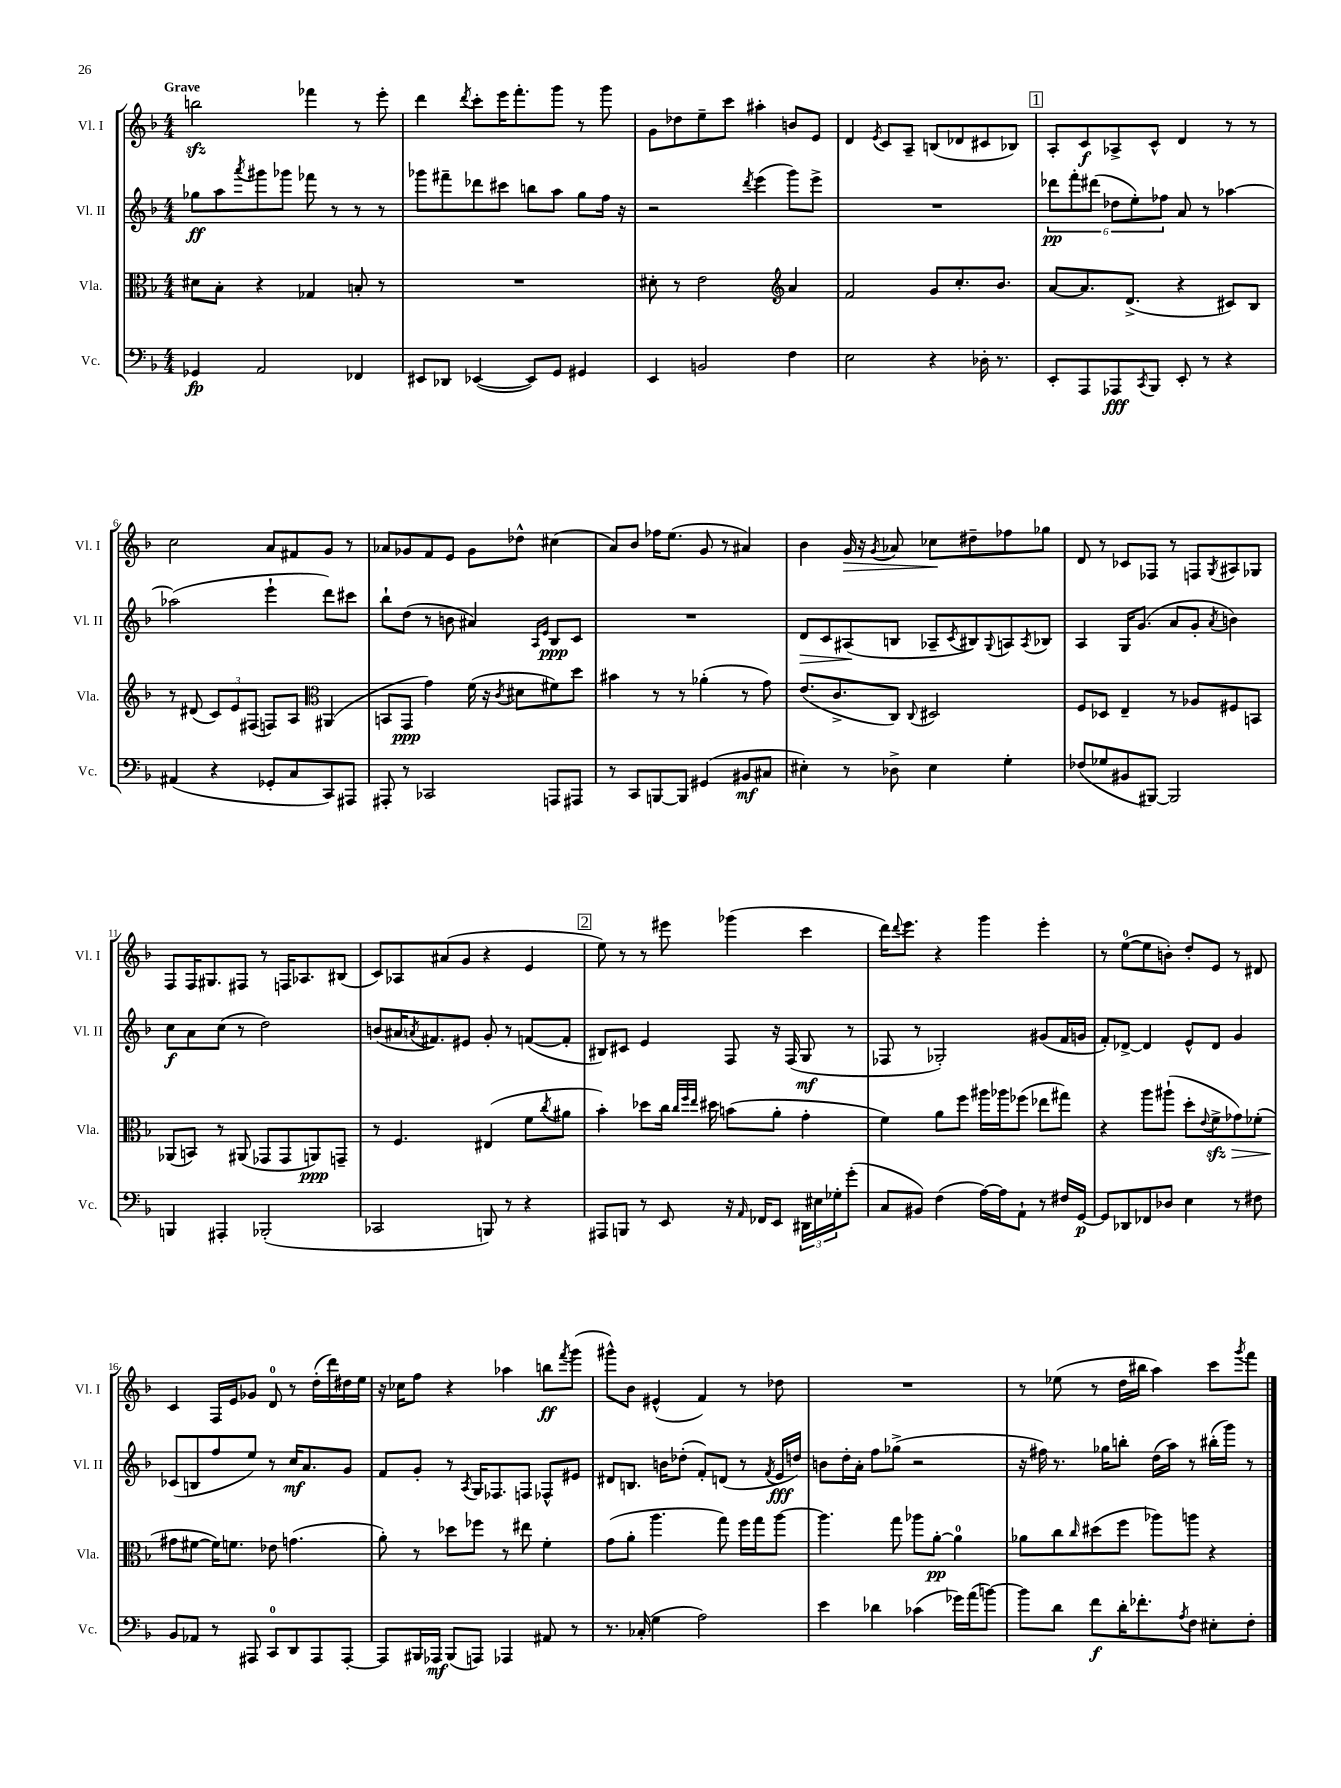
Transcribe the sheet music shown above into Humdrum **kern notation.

**kern	**kern	**kern	**kern
*staff4	*staff3	*staff2	*staff1
*clefF4	*clefC3	*clefG2	*clefG2
*k[b-]	*k[b-]	*k[b-]	*k[b-]
*M4/4	*M4/4	*M4/4	*M4/4
4GG-/	8d#\L	8gg-\L	2bb\
.	8B-'\J	8aa\	.
.	.	8qaaa/	.
2AA/	4r	8ggg#\	.
.	.	8ggg-\J	.
.	4G-/	8fff-\	4fff-\
.	.	8r	.
4FF-/	8B'/	8r	8r
.	8r	8r	8eee'\
=	=	=	=
8EE#/L	1r	8ggg-\L	4ddd\
8DD-/J	.	8fff#~\	.
.	.	.	8qddd/
([4EE-/	.	8ddd-\	8ccc'\L
.	.	8ccc#\J	16eee\K
.	.	.	8.fff'\
8EE-/]L)	.	8bb\L	.
8GG/J	.	8aa\J	8ggg\J
4GG#/	.	8gg\L	8r
.	.	16ff\Jk	8ggg\
.	.	16r	.
=	=	=	=
4EE/	8d#'\	2r	8g\L
.	8r	.	8dd-\
2BB/	2e\	.	8ee~\
.	.	.	8ccc\J
.	.	8qddd/	.
.	.	(4eee\	4aa#'\
*	*clefG2	*	*
4F\	4a/	8ggg\L)	8b/L
.	.	8eee^\J	8e/J
=	=	=	=
2E\	2f/	1r	4d/
.	.	.	8qe/
.	.	.	8c/L
.	.	.	8A~/J
4r	8g/L	.	(8B/L
.	8.cc'/	.	8d-/
16D-'\	.	.	8c#/
8.r	8.b-/J	.	.
.	.	.	8B-/J)
=	=	=	=
8EE'/L	[8a/L	12ddd-\L	8A'/L
.	.	12fff'\	.
8AAA/	8.a/]	.	8c/
.	.	(12ddd#\J	.
8AAA-/	.	12dd-\L	8A-^/
.	(8.d^/J	.	.
.	.	12ee'\)	.
8qCC/	.	.	.
8BBB-/J	.	.	8c^^/J
.	.	12ff-\J	.
8EE'/	4r	8a/	4d/
8r	.	8r	.
4r	8c#/L)	[4aa-\	8r
.	8B-/J	.	8r
=	=	=	=
(4AA#/	8r	(2aa-\]	2cc\
.	(8d#/	.	.
4r	12c/L)	.	.
.	12e/	.	.
.	(12F#/J	.	.
8GG-'/L	8F/L)	4eee`\	8a/L
8C/	8A/J	.	8f#/
*	*clefC3	*	*
8CC/)	(4AA#/	8ddd\L)	8g/J
8AAA#/J	.	8ccc#\J	8r
=	=	=	=
8AAA#'/	8BB/L	8bb-`\L	8a-/L
8r	8GG/J	(8dd\J	8g-/
2CC-/	4g\)	8r	8f/
.	.	8b\	8e/J
.	(16f\	4a#/)	8g-\L
.	16r	.	.
.	8qc/	.	.
.	8d#\L	.	8dd-^^\J
.	.	16qqA/LL	.
.	.	16qqe/JJ	.
8AAA/L	8f#\)	8B-/L	(4cc#\
8AAA#/J	8dd\J	8c/J	.
=	=	=	=
8r	4b#\	1r	8a/L)
8CC/L	.	.	8b-/J
[8BBB/	8r	.	16ff-\LK
.	.	.	(8.ee\J
8BBB/]J	8r	.	.
(4GG#/	(4a-'\	.	8g/
.	.	.	8r
8BB#/L	8r	.	4a#/)
8C#/J	8g\)	.	.
=	=	=	=
4E#'\)	(8.e/L	8d/L	4b-\
.	.	8c/	.
.	8.c^/	.	.
8r	.	(8A#/	16g/
.	.	.	16r
.	.	.	8qg/
8D-^\	8C/J)	8B/J	8a-/
.	8qqC/	.	.
4E#\	2D#/	8A-~/L	8cc-\L
.	.	8qc/	.
.	.	8B#/)	8dd#~\
.	.	8qqG/	.
4G'\	.	8A/	8ff-\
.	.	8qA/	.
.	.	8B-/J	8gg-\J
=	=	=	=
(8F-/L	8F/L	4A/	8d/
8G-/	8D-/J	.	8r
8BB#/	4E~/	16G/LK	8c-/L
.	.	(8.g/J	.
[8BBB#/J)	.	.	8F-/J
2BBB#/]	8r	8a/L	8r
.	8A-/L	8g'/J	8F/L
.	.	8qa/	8qG/
.	8F#/	4b\)	8A#/
.	8BB/J	.	8G-/J
=	=	=	=
4BBB/	(8AA-/L	8cc\L	8F/L
.	8BB/J)	8a\	16F/K
.	.	.	8.G#/
4AAA#'/	8r	(8cc\J	.
.	(8AA#/	8r	8F#/J
(2BBB-'/	8GG-/L	2dd\)	8r
.	8GG-/	.	16F/LK
.	.	.	8.A-/
.	8AA/)	.	.
.	8GG~/J	.	(8B#/J
=	=	=	=
2CC-/	8r	(8b/L	8c/L)
.	4.F/	16a#/K	8A-/
.	.	8qa/	.
.	.	8.f#/)	.
.	.	.	(8a#/
.	.	8e#/J	8g/J
8BBB/)	(4E#/	8g'/	4r
8r	.	8r	.
4r	8f\L	([8f/L	4e/
.	8qcc/	.	.
.	8a#\J	8f'/]J	.
=	=	=	=
8AAA#/L	4b-'\)	8B#/L)	8ee\)
8BBB/J	.	8c#/J	8r
8r	8dd-\L	4e/	8r
8EE/	16cc\Jk	.	8eee#\
.	32qqcc/LLL	.	.
.	32qqff/	.	.
.	32qqee/JJJ	.	.
.	16dd#\	.	.
16r	(8b\L	8F/	(4ggg-\
16qqAA/	.	.	.
16FF-/LK	.	.	.
8EE/J	8a'\J	16r	.
.	.	(16F/	.
24DD#\LL	4g'\	8G/	4ccc\
24E#\	.	.	.
24G-'\J	.	.	.
(8g'\J	.	8r	.
=	=	=	=
8C/L	4f\)	8F-/	16ddd\LK)
.	.	.	8qqddd/
.	.	.	8.eee\J
8BB#/J)	.	8r	.
(4F\	8a\L	2G-'/)	4r
.	8ff\J	.	.
[16A\LL)	16aa#\LL	.	4ggg\
16A\]J	16aa-\J	.	.
8AA`\J	(8ff-\J	.	.
8r	8ee-\L	(8g#/L	4eee'\
16F#/LL	8gg#\J)	16f/L	.
[16GG/JJ	.	16g/JJ	.
=	=	=	=
8GG/]L	4r	8f'/L)	8r
8DD-/	.	[8d-^/J	([8ee\L
8FF-/	8aa\L	4d-/]	8ee\]
8D-/J	(8aa#`\J	.	8b'\J)
4E\	8dd'\L	8e^^/L	8dd'/L
.	8qqe/	.	.
.	8f^\	8d-/J	8e/J
8r	8g-\)	4g/	8r
8F#\	(8f-'\J	.	8d#/
=	=	=	=
8BB-/L	8g#\L	(8c-/L	4c/
8AA-/J	[8f#\J	8B/	.
8r	16f#\]LK)	8ff/	16F/LL
.	8.f\J	.	16e/J
8AAA#/	.	8ee/J)	8g-/J
8CC/L	8e-\	8r	8d/
8DD/	(4.g\	16cc/LK	8r
.	.	8.a/	.
8AAA#/	.	.	(16dd'\LL
.	.	.	16ddd\)
[8AAA#'/J	.	8g/J	16dd#\
.	.	.	16ee\JJ
=	=	=	=
8AAA#/]L	8a'\)	8f/L	16r
.	.	.	16cc-\LK
16BBB#/L	8r	8g'/J	8ff\J
16AAA-/JJ	.	.	.
(8BBB#/L	8dd-\L	8r	4r
.	.	8qA/	.
8AAA/J)	8ff-\J	16G/LK	.
.	.	8.F-/	.
4AAA-/	8r	.	4aa-\
.	8ee#\	8F/J	.
8AA#/	4f'\	8F-^^/L	8bb\L
.	.	.	8qfff/
8r	.	8e#/J	(8ggg\J
=	=	=	=
8.r	(8g\L	8d#/L	8ggg#^^\L)
.	8a'\J	8.B/J	8b-\J
(16C-'/	.	.	.
4G\	4.aa\	.	(4e#^^/
.	.	16b\LK	.
.	.	(8dd-'\J	.
2A\)	.	8f'/L)	4f/)
.	8gg\)	(8d/J	.
.	16ff\LL	8r	8r
.	16gg\J	.	.
.	.	8qf/	.
.	[8aa\J	16e/LL	8dd-\
.	.	16dd/JJ)	.
=	=	=	=
4e\	4.aa\]	8b\L	1r
.	.	16dd'\L	.
.	.	16a'\JJ	.
4d-\	.	8ff\L	.
.	8gg\	(8gg-^\J	.
(4c-\	8aa-\L	2r	.
.	[8a'\J	.	.
16g-\LL)	4a\]	.	.
(16a\J	.	.	.
[8b\J)	.	.	.
=	=	=	=
8b\]L	8a-\L	16r	8r
.	.	16ff#\)	.
8d\J	8cc\	8.r	(8ee-\
.	16qqcc/	.	.
8f\L	(8dd#\	.	8r
.	.	16gg-\LK	.
16d'\K	8ff\J	8bb'\J	16dd\LL
8.f-'\	.	.	16bb#\JJ
.	8aa-\L)	(16dd\LL	4aa\)
.	.	16aa\JJ)	.
8qA/	.	.	.
8F\J	8aa\J	8r	.
8E#'\L	4r	(16bb#'\LL	8ccc\L
.	.	16ggg\JJ)	.
.	.	.	8qggg/
8F'\J	.	8r	8fff\J
==	==	==	==
*-	*-	*-	*-
